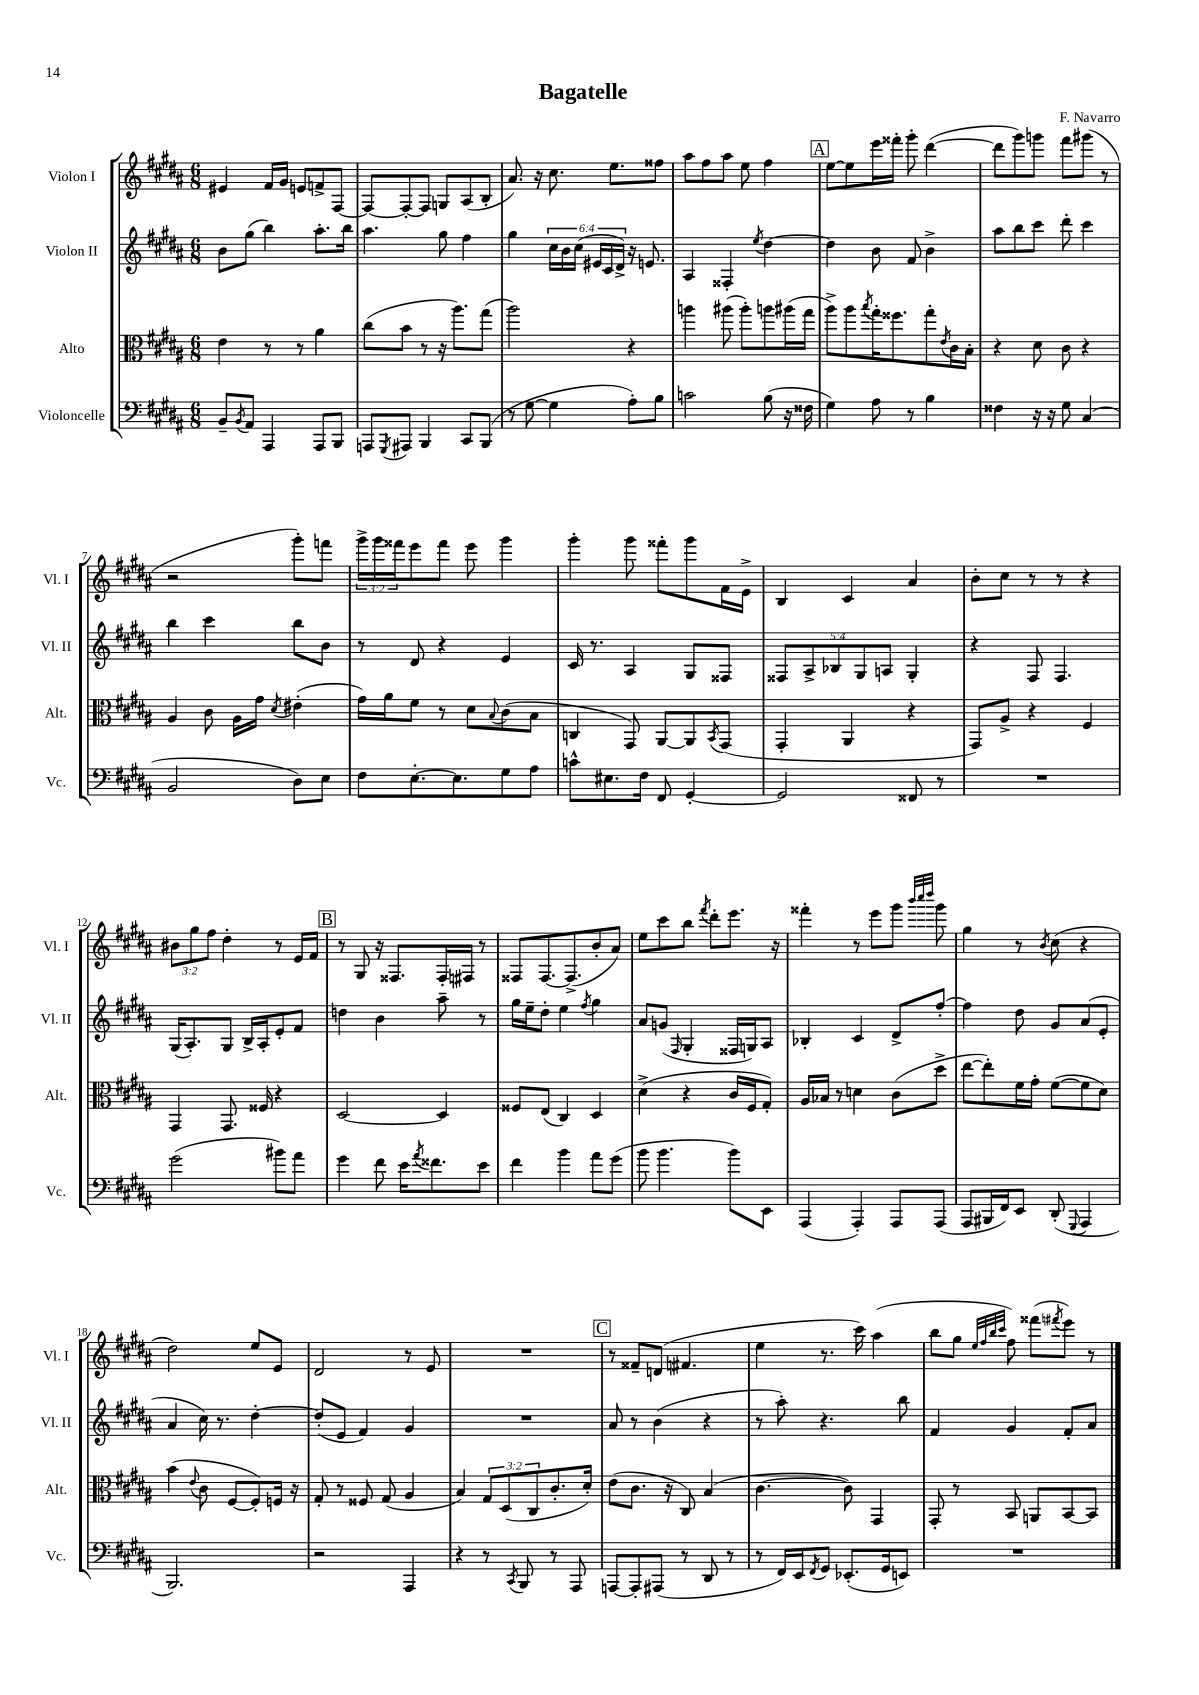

**kern	**kern	**kern	**kern
*staff4	*staff3	*staff2	*staff1
*clefF4	*clefC3	*clefG2	*clefG2
*k[f#c#g#d#a#]	*k[f#c#g#d#a#]	*k[f#c#g#d#a#]	*k[f#c#g#d#a#]
*M6/8	*M6/8	*M6/8	*M6/8
8BB~	4e	8b	4e#
8qBB	.	.	.
8AA#	.	(8gg#	.
4AAA#	8r	4bb)	16f#
.	.	.	16g#
.	8r	.	8e
8AAA#	4a#	8.aa#'	8f^
8BBB	.	.	[8F#
.	.	16bb	.
=	=	=	=
8AAA	(8cc#	4.aa#	8F#_
8qGGG#	.	.	.
8AAA#	8b	.	8F#'_
4BBB	8r	.	8F#]
.	16r	8gg#	8G
.	8.aa#)	.	.
8CC#	.	4ff#	(8A#
(8BBB	(8gg#	.	8B'
=	=	=	=
8r	2aa#)	4gg#	8.a#)
[8G#	.	.	.
.	.	.	16r
4G#]	.	24cc#	8.cc#
.	.	24b	.
.	.	(24cc#	.
.	.	24e#	.
.	.	24c#	.
.	.	.	8.ee
.	.	24d#^)	.
8A#')	4r	16r	.
.	.	8.e	.
8B	.	.	8ff##
=	=	=	=
2c	4aa	4A#	8aa#
.	.	.	8ff#
.	(8aa#	4F##'	8aa#
.	8aa#')	.	8ee
.	.	8qee	.
(8B	8aa	[4dd#	4ff#
16r	(16aa#	.	.
16F##	16gg#	.	.
=	=	=	=
4G#)	8aa#^)	4dd#]	[8ee
.	8aa#	.	8ee]
.	8qbb	.	.
8A#	16gg#'	8b	16eee
.	8.ff##	.	16fff##'
8r	.	8f#	8ggg#'
4B	8gg#'	4b^	([4ddd#
.	8qe	.	.
.	16c#	.	.
.	16B'	.	.
=	=	=	=
4F##	4r	8aa#	8ddd#]
.	.	8bb	8ggg#)
16r	8d#	8ccc#	8ggg
16r	.	.	.
8G#	8c#	8ddd#'	8fff#
(4C#	4r	4ccc#	(8ggg#
.	.	.	8r
=	=	=	=
2BB	4A#	4bb	2r
.	8c#	4ccc#	.
.	16A#	.	.
.	16g#	.	.
.	8qd#	.	.
8D#)	(4e#'	8bb	8ggg#')
8E	.	8b	8fff
=	=	=	=
8F#	16g#)	8r	24ggg#^
.	.	.	24ggg#
.	16a#	.	.
.	.	.	24fff##
[8.E'	8f#	8d#	8eee
.	8r	4r	8fff##
8.E]	.	.	.
.	8d#	.	8eee
.	8qqB	.	.
8G#	(8c#	4e	4ggg#
8A#	8B	.	.
=	=	=	=
8c^^	4C	16c#	4ggg#'
.	.	8.r	.
8.E#	.	.	.
.	8GG#)	4A#	8ggg#
16F#	.	.	.
8FF#	[8AA#	.	8fff##'
[4GG#'	8AA#]	8G#	8ggg#
.	8qBB	.	.
.	(8GG#	8F##	16f#
.	.	.	16e^
=	=	=	=
2GG#]	4GG#'	10F##	4B
.	.	10A#^	.
.	.	10B-	.
.	4AA#	.	4c#
.	.	10G#	.
.	.	10A	.
8FF##	4r	4G#'	4a#
8r	.	.	.
=	=	=	=
2.r	8GG#)	4r	8b'
.	8A#^	.	8cc#
.	4r	8F#	8r
.	.	4.F#	8r
.	4F#	.	4r
=	=	=	=
(2g#	4GG#	(16G#	12b#
.	.	8.A#')	.
.	.	.	12gg#
.	.	.	12ff#
.	8.GG#	8G#	4dd#'
.	.	16B^	.
.	16F##	16A#'	.
8b#)	4r	8e'	8r
8a#	.	8f#	16e
.	.	.	16f#
=	=	=	=
4g#	[2D#	4dd	8r
.	.	.	8G#
8f#	.	4b	16r
.	.	.	8.F##
16e	.	.	.
8qa#	.	.	.
8.f##	.	.	.
.	4D#]	8aa#~	16F##'
.	.	.	16F#
8e	.	8r	8r
=	=	=	=
4f#	8F##	16gg#	8F##
.	.	16ee~	.
.	(8E	8dd#'	[8.F##
4b	4C#)	4ee	.
.	.	.	(8.F##^]
.	.	8qff#	.
8a#	4D#	4gg#	8b'
(8g#	.	.	8a#)
=	=	=	=
8b	(4d#^	8a#	8ee
4.b	.	(8g	8ccc#
.	.	16qqF#	.
.	4r	4G#'	8bb
.	.	.	8qfff#
.	.	.	8ddd#'
8b)	16c#	16F##	8.eee
.	16F#	16G)	.
8EE	8G#')	8A#	.
.	.	.	16r
=	=	=	=
(4AAA#	16A#	4B-'	4fff##'
.	16B-	.	.
.	8r	.	.
4AAA#')	4d	4c#	8r
.	.	.	8eee
8AAA#	(8c#	8d#^	8ggg#
.	.	.	32qqbbb
.	.	.	32qqcccc#
.	.	.	32qqdddd#
(8AAA#	8dd#^	[8ff#'	8ggg#
=	=	=	=
8AAA#	[8ee	4ff#]	4gg#
16BBB#	8ee'])	.	.
16FF#)	.	.	.
8EE	16f#	8dd#	8r
.	16g#'	.	.
.	.	.	8qb
(8DD#'	([8f#	8g#	(8cc#
8qqGGG#	.	.	.
4AAA#	8f#]	(8a#	4r
.	8d#)	8e'	.
=	=	=	=
2.BBB)	(4b	4a#	2dd#)
.	8qqe	.	.
.	8c#	16cc#)	.
.	.	8.r	.
.	[8F#	.	.
.	8F#'])	[4dd#'	8ee
.	16F	.	8e
.	16r	.	.
=	=	=	=
2r	8G#'	(8dd#']	2d#
.	8r	8e	.
.	8F##	4f#)	.
.	(8G#	.	.
4AAA#	4A#	4g#	8r
.	.	.	8e
=	=	=	=
4r	4B)	2.r	2.r
8r	12G#	.	.
.	(12D#	.	.
8qCC#	.	.	.
8BBB	.	.	.
.	12C#	.	.
8r	8.c#'	.	.
8AAA#	.	.	.
.	16d#')	.	.
=	=	=	=
[8AAA	(8e	8a#	8r
8AAA']	8.c#	8r	8f##~
(8AAA#	.	(4b	(8d
.	16r	.	.
8r	8C#)	.	4.f#
8DD#	(4B	4r	.
8r	.	.	.
=	=	=	=
8r	[4.c#	8r	4ee
16FF#)	.	8aa#')	.
16EE	.	.	.
8qFF#	.	.	.
8GG#	.	4.r	8.r
(8.EE-'	8c#])	.	.
.	.	.	16ccc#)
.	4GG#	.	(4aa#
16GG#	.	.	.
8EE)	.	8bb	.
=	=	=	=
2.r	8GG#'	4f#	8bb
.	8r	.	8gg#
.	.	.	32qqee
.	.	.	32qqff#
.	.	.	32qqbb
.	.	.	32qqccc#
.	8BB	4g#	8ff#)
.	8AA	.	(8fff##
.	.	.	8qfff#
.	[8BB	8f#'	8eee)
.	8BB]	8a#	8r
==	==	==	==
*-	*-	*-	*-
